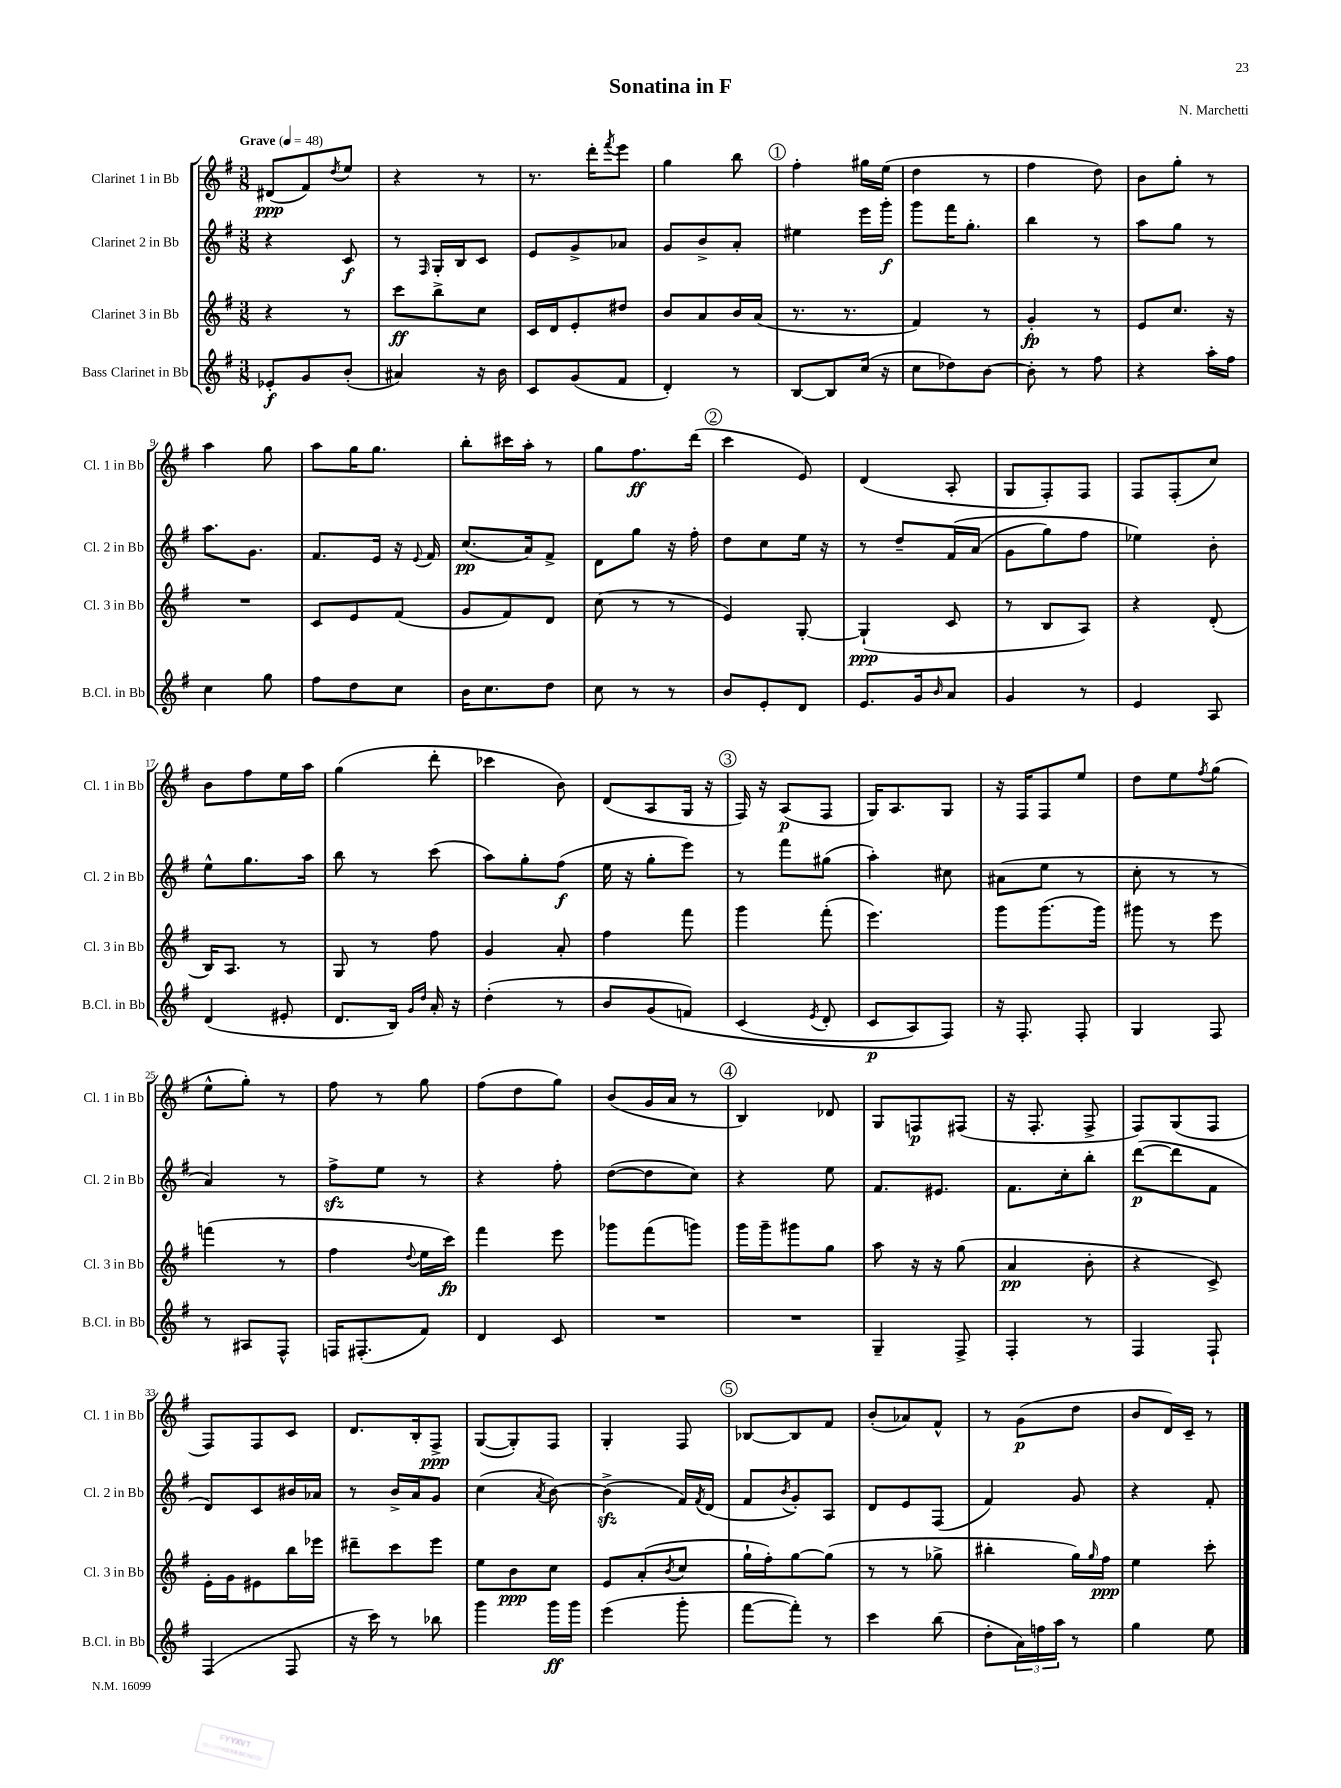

**kern	**kern	**kern	**kern
*staff4	*staff3	*staff2	*staff1
*clefG2	*clefG2	*clefG2	*clefG2
*k[f#]	*k[f#]	*k[f#]	*k[f#]
*M3/8	*M3/8	*M3/8	*M3/8
*MM48	*MM48	*MM48	*MM48
8e-'	4r	4r	(8d#
8g	.	.	8f#)
.	.	.	8qdd
(8b'	8r	8c	8ee
=	=	=	=
4a#)	8ccc	8r	4r
.	.	16qqF#	.
.	8bb^	16G'	.
.	.	16B	.
16r	8cc	8c	8r
16b	.	.	.
=	=	=	=
8c	16c	8e	8.r
.	16d	.	.
(8g	8e'	8g^	.
.	.	.	16ddd'
.	.	.	8qfff#
8f#	8dd#	8a-	8eee
=	=	=	=
4d')	8b	8g	4gg
.	8a	8b^	.
8r	16b	8a'	8bb
.	(16a	.	.
=	=	=	=
[8B	8.r	4ee#	4ff#'
8B]	.	.	.
.	8.r	.	.
(16cc	.	16eee	16gg#
16r	.	16ggg'	(16ee
=	=	=	=
8cc	4f#)	8ggg	4dd
8dd-)	.	16fff#	.
.	.	8.gg'	.
[8b	8r	.	8r
=	=	=	=
8b']	4g'	4bb	4ff#
8r	.	.	.
8ff#	8r	8r	8dd)
=	=	=	=
4r	8e	8aa	8b
.	8.cc	8gg	8gg'
16aa'	.	8r	8r
16ff#	16r	.	.
=	=	=	=
4cc	4.r	8.aa	4aa
.	.	8.g	.
8gg	.	.	8gg
=	=	=	=
8ff#	8c	8.f#	8aa
8dd	8e	.	16gg
.	.	16e	8.gg
8cc	(8f#	16r	.
.	.	8qqe	.
.	.	16f#	.
=	=	=	=
16b	8g	(8.cc	8bb'
8.cc	.	.	.
.	8f#)	.	16ccc#
.	.	16a)	16aa'
8dd	8d	8f#^	8r
=	=	=	=
8cc	(8cc	8d	8gg
8r	8r	8gg	8.ff#
8r	8r	16r	.
.	.	16ff#'	(16ddd
=	=	=	=
8b	4e)	8dd	4ccc
8e'	.	8cc	.
8d	[8G'	16ee	8e)
.	.	16r	.
=	=	=	=
8.e	(4G`]	8r	(4d
.	.	8dd~	.
16g	.	.	.
16qqb	.	.	.
8a	8c	&(16f#	8A'
.	.	(16a	.
=	=	=	=
4g	8r	8g	8G
.	8B	8gg)	8F#')
8r	8A)	8ff#	8F#
=	=	=	=
4e	4r	4ee-&)	8F#
.	.	.	(8F#'
8A	(8d'	8b'	8cc)
=	=	=	=
(4d	16B)	8ee^^	8b
.	8.A	.	.
.	.	8.gg	8ff#
8e#'	8r	.	16ee
.	.	16aa	16aa
=	=	=	=
8.d	8G	8bb	(4gg
.	8r	8r	.
16B)	.	.	.
16qqg	.	.	.
16qqdd	.	.	.
16a'	8ff#	(8ccc	8ddd'
16r	.	.	.
=	=	=	=
(4dd'	4g	8aa)	4ccc-
.	.	8gg'	.
8r	8a'	(8ff#	8b)
=	=	=	=
8b	4ff#	16ee	(8d
.	.	16r	.
&(8g	.	8gg'	8A
8f)	8fff#	8eee)	16G
.	.	.	16r
=	=	=	=
(4c	4ggg	8r	16F#)
.	.	.	16r
.	.	8fff#	(8A
8qe	.	.	.
8d'	(8fff#'	(8gg#	8F#
=	=	=	=
8c	4.eee)	4aa')	16G)
.	.	.	8.A
8A)	.	.	.
8F#&)	.	8cc#	8G
=	=	=	=
16r	8ggg	(8a#	16r
8.F#'	.	.	16F#
.	(8.ggg	8ee	8F#
8F#'	.	8r	8ee
.	16ggg)	.	.
=	=	=	=
4G	8ggg#	8cc'	8dd
.	8r	8r	8ee
.	.	.	8qff#
8F#	8eee	8r	(8gg
=	=	=	=
8r	(4fff	4a)	8ee^^
8A#	.	.	8gg')
8F#^^	8r	8r	8r
=	=	=	=
16F	4ff#	8ff#^	8ff#
(8.F#'	.	.	.
.	.	8ee	8r
.	8qqdd	.	.
8f#)	16ee	8r	8gg
.	16ccc)	.	.
=	=	=	=
4d	4fff#	4r	(8ff#
.	.	.	8dd
8c	8eee	8ff#'	8gg)
=	=	=	=
4.r	8ggg-	([8dd	(8b
.	(8fff#	8dd]	16g
.	.	.	16a
.	8ggg)	8cc)	8r
=	=	=	=
4.r	16ggg	4r	4B)
.	16ggg~	.	.
.	8ggg#	.	.
.	8gg	8ee	8d-
=	=	=	=
4G~	8aa	8.f#	8G
.	16r	.	8F
.	16r	8.e#	.
8F#^	(8gg	.	(8F#
=	=	=	=
4F#'	4a	8.f#	16r
.	.	.	8.F#'
.	.	16cc'	.
8r	8b'	8bb'	8F#^
=	=	=	=
4F#	4r	([8ddd	8F#)
.	.	8ddd]	(8G
8F#`	8c^)	8f#	8F#
=	=	=	=
(4F#	16e'	8d)	8F#)
.	16g	.	.
.	8e#	8c	8F#
8F#	16bb	16b#	8c
.	16eee-	16a-	.
=	=	=	=
16r	8ddd#~	8r	8.d
16ccc)	.	.	.
8r	8ccc	16b^	.
.	.	16a	16B'
8bb-	8eee	8g	8F#^
=	=	=	=
4ggg	8ee	(4cc	([8G
.	8b	.	8G'])
.	.	8qa	.
16ggg	8cc	[8b)	8F#
16ggg	.	.	.
=	=	=	=
(4eee	8e	(4b^]	4G'
.	(8a'	.	.
.	8qb	.	.
8ggg'	8cc	16f#)	8F#
.	.	8qf#	.
.	.	(16d	.
=	=	=	=
[8fff#	16gg`	8f#	[8B-
.	16ff#')	.	.
.	.	8qb	.
8fff#'])	[8gg	8g')	8B-]
8r	(8gg]	8A	8f#
=	=	=	=
4ccc	8r	8d	(8b'
.	8r	8e	8a-)
(8bb	8gg-^	(8F#	8f#^^
=	=	=	=
8dd'	4bb#'	4f#)	8r
24a)	.	.	(8g
24ff	.	.	.
24aa	.	.	.
8r	16gg)	8g	8dd
.	16qqgg	.	.
.	16ff#	.	.
=	=	=	=
4gg	4ee	4r	8b
.	.	.	16d)
.	.	.	16c~
8ee	8ccc'	8f#'	8r
==	==	==	==
*-	*-	*-	*-
